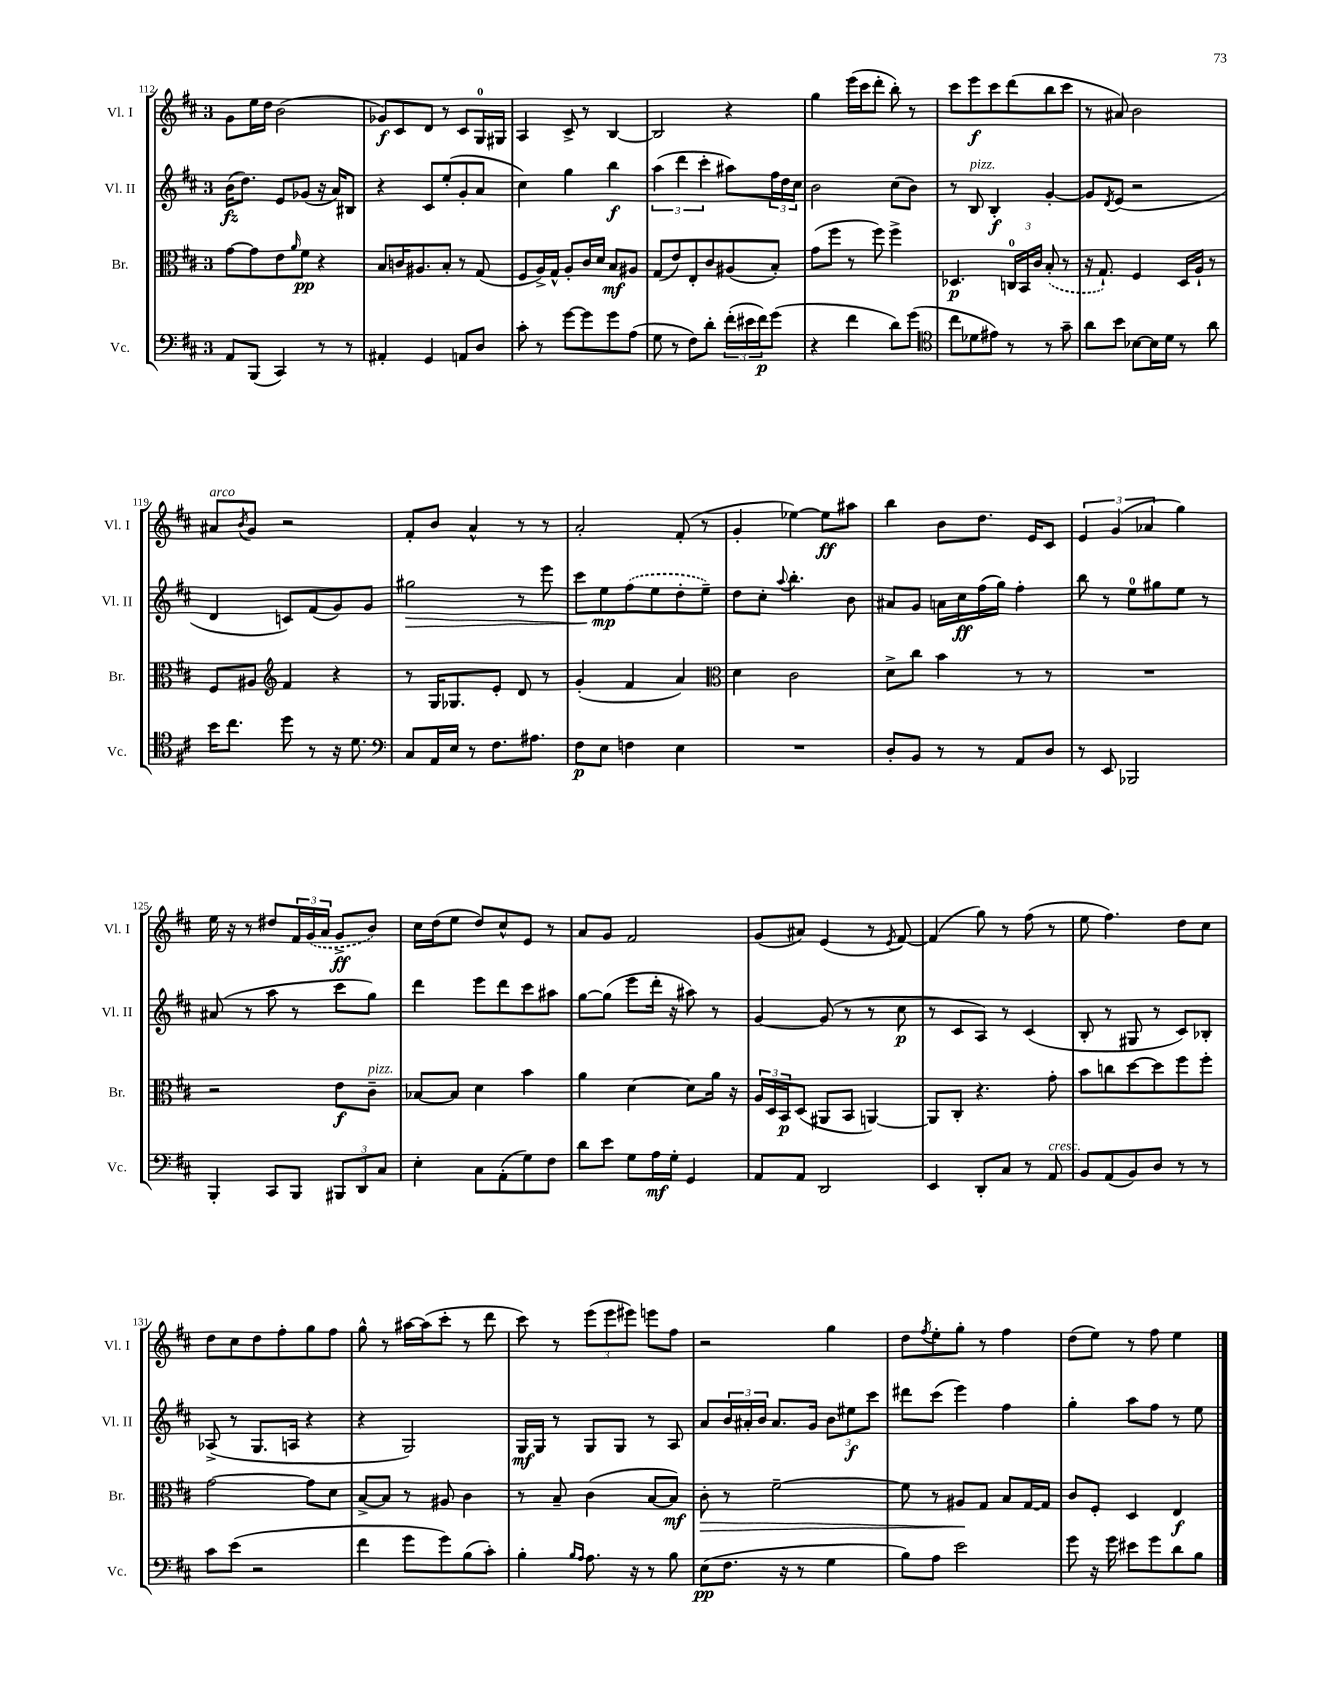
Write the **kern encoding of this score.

**kern	**kern	**kern	**kern
*staff4	*staff3	*staff2	*staff1
*clefF4	*clefC3	*clefG2	*clefG2
*k[f#c#]	*k[f#c#]	*k[f#c#]	*k[f#c#]
*M3/4	*M3/4	*M3/4	*M3/4
8AA	[8g	(16b	8g
.	.	8.dd)	.
(8BBB	8g]	.	16ee
.	.	.	16dd
4CC#)	8e	8e	(2b
.	16qqa	.	.
.	8f#	(8g-	.
8r	4r	16r	.
.	.	16a)	.
8r	.	8B#	.
=	=	=	=
4AA#'	8B	4r	8g-)
.	16c	.	8c#
.	8.A#	.	.
4GG	.	8c#	8d
.	8B'	(8ee'	8r
8AA	8r	8g'	8c#
8D	(8G	8a	16G
.	.	.	16G#
=	=	=	=
8c#'	8F#	4cc#)	4A
8r	16A^)	.	.
.	16G^^	.	.
[8g	8A'	4gg	8c#^
8g]	16c#	.	8r
.	16d	.	.
8g	8B	4bb	[4B
(8A	8A#	.	.
=	=	=	=
8G	(8G	(6aa	2B]
8r	8e)	.	.
.	.	6ddd	.
8F#)	8E'	.	.
.	.	6ccc#'	.
8d'	8c#	.	.
(24f#'	(8A#	8aa#)	4r
24e#	.	.	.
24f#)	.	.	.
(8g	8B')	24ff#	.
.	.	24dd	.
.	.	24cc#	.
=	=	=	=
4r	(8g	2b	4gg
.	8ff#	.	.
4f#	8r	.	(16eee
.	.	.	16ccc#
.	8ff#)	.	8ddd'
8d)	4ff#^	(8cc#	8bb')
(8g	.	8b)	8r
=	=	=	=
*clefC4	*	*	*
8cc#	4.D-	8r	8ccc#
8d-	.	8B	8eee
8e#)	.	4B'	8ccc#
8r	24C	.	(8ddd
.	24BB	.	.
.	24c#	.	.
8r	(8B'	[4g'	8bb
8g~	8r	.	8ccc#
=	=	=	=
8a	16r	8g]	8r
.	8.G`)	.	.
.	.	8qd	.
8b	.	(8e	8a#)
[8B-	4F#	2r	2b
16B-]	.	.	.
16d	.	.	.
8r	16D	.	.
.	16A`	.	.
8a	8r	.	.
=	=	=	=
16b	8F#	4d	8a#
8.cc#	.	.	.
.	.	.	8qb
.	8A#	.	8g
*	*clefG2	*	*
8dd	4f#	8c)	2r
8r	.	(8f#	.
16r	4r	8g)	.
8.d	.	.	.
.	.	8g	.
=	=	=	=
*clefF4	*	*	*
8C#	8r	2gg#	8f#'
16AA	16G	.	8b
16E	8.G-	.	.
8r	.	.	4a^^
8.F#	8e'	.	.
.	8d	8r	8r
8.A#	.	.	.
.	8r	8eee	8r
=	=	=	=
8F#	(4g'	8ccc#	2a'
8E	.	8ee	.
4F	4f#	(8ff#	.
.	.	8ee	.
4E	4a)	8dd'	(8f#'
.	.	8ee~)	8r
=	=	=	=
*	*clefC3	*	*
2.r	4d	8dd	4g'
.	.	8cc#'	.
.	.	8qqaa	.
.	2c#	4.bb'	[4ee-)
.	.	.	8ee-]
.	.	8b	8aa#
=	=	=	=
8D'	8d^	8a#	4bb
8BB	8cc#	8g	.
8r	4b	16a	8b
.	.	16cc#	.
8r	.	(16ff#	8.dd
.	.	16gg)	.
8AA	8r	4ff#'	.
.	.	.	16e
8D	8r	.	8c#
=	=	=	=
8r	2.r	8bb	6e
8EE	.	8r	.
.	.	.	(6g
2BBB-	.	8ee	.
.	.	.	6a-
.	.	8gg#	.
.	.	8ee	4gg)
.	.	8r	.
=	=	=	=
4BBB'	2r	(8a#	16ee
.	.	.	16r
.	.	8r	8r
8CC#	.	8aa	8dd#
8BBB	.	8r	24f#
.	.	.	(24g
.	.	.	24a
12BBB#	8e	8ccc#	8g^
12DD	.	.	.
.	8c#~	8gg)	8b)
12C#	.	.	.
=	=	=	=
4E'	[8B-	4ddd	16cc#
.	.	.	(16dd
.	8B-]	.	8ee
8C#	4d	8eee	8dd)
(8AA'	.	8ddd	8cc#^^
8G)	4b	8ccc#	8e
8F#	.	8aa#	8r
=	=	=	=
8d	4a	[8gg	8a
8e	.	(8gg]	8g
8G	[4d	8eee	2f#
16A	.	16ddd'	.
16G'	.	16r	.
4GG	8d]	8aa#)	.
.	16a	8r	.
.	16r	.	.
=	=	=	=
8AA	24A	[4g	(8g
.	24D	.	.
.	24BB	.	.
8AA	(8D	.	8a#)
2DD	8AA#	(8g]	(4e
.	8BB	8r	.
.	[4AA)	8r	8r
.	.	.	8qe
.	.	8cc#	[8f#)
=	=	=	=
4EE	8AA]	8r	(4f#]
.	8C#'	8c#	.
8DD'	4.r	8A)	8gg)
8C#	.	8r	8r
8r	.	(4c#	(8ff#
8AA	8g'	.	8r
=	=	=	=
8BB	8b	8B'	8ee
(8AA	8cc	8r	4.ff#)
8BB)	[8dd	8G#	.
8D	8dd]	8r	.
8r	8ff#	8c#)	8dd
8r	8ff#'	8B-'	8cc#
=	=	=	=
8c#	[2g	(8A-^	8dd
(8e	.	8r	8cc#
2r	.	8.G	8dd
.	.	.	8ff#'
.	.	16A	.
.	8g]	4r	8gg
.	8d	.	8ff#
=	=	=	=
4f#	[8B^	4r	8gg^^
.	8B]	.	8r
8g	8r	2G)	[16aa#
.	.	.	(16aa#]
8g)	8A#	.	8ccc#'
(8B	4c#	.	8r
8c#')	.	.	8ddd
=	=	=	=
4B'	8r	16G	8ccc#)
.	.	16G	.
.	8B~	8r	8r
16qqB	.	.	.
16qqA	.	.	.
8.A	(4c#	8G	(12eee
.	.	.	12eee
.	.	8G	.
.	.	.	12eee#)
16r	.	.	.
8r	[8B	8r	8eee
8B	8B])	8A	8ff#
=	=	=	=
(8E	8c#'	8a	2r
8.F#	8r	24b	.
.	.	24a#'	.
.	.	24b	.
.	[2f#~	8.a#	.
16r	.	.	.
8r	.	.	.
.	.	16g	.
4G	.	12b	4gg
.	.	12ee#	.
.	.	12ccc#	.
=	=	=	=
8B)	8f#]	8ddd#	8dd
.	.	.	8qff#
8A	8r	(8ccc#	8ee'
2e	8A#	4eee)	8gg'
.	8G	.	8r
.	8B	4ff#	4ff#
.	[16G	.	.
.	16G]	.	.
=	=	=	=
8g	8c#	4gg'	(8dd
16r	8F#'	.	8ee)
16g	.	.	.
8e#	4D	8aa	8r
8g	.	8ff#	8ff#
8d	4E	8r	4ee
8B	.	8ee	.
==	==	==	==
*-	*-	*-	*-
